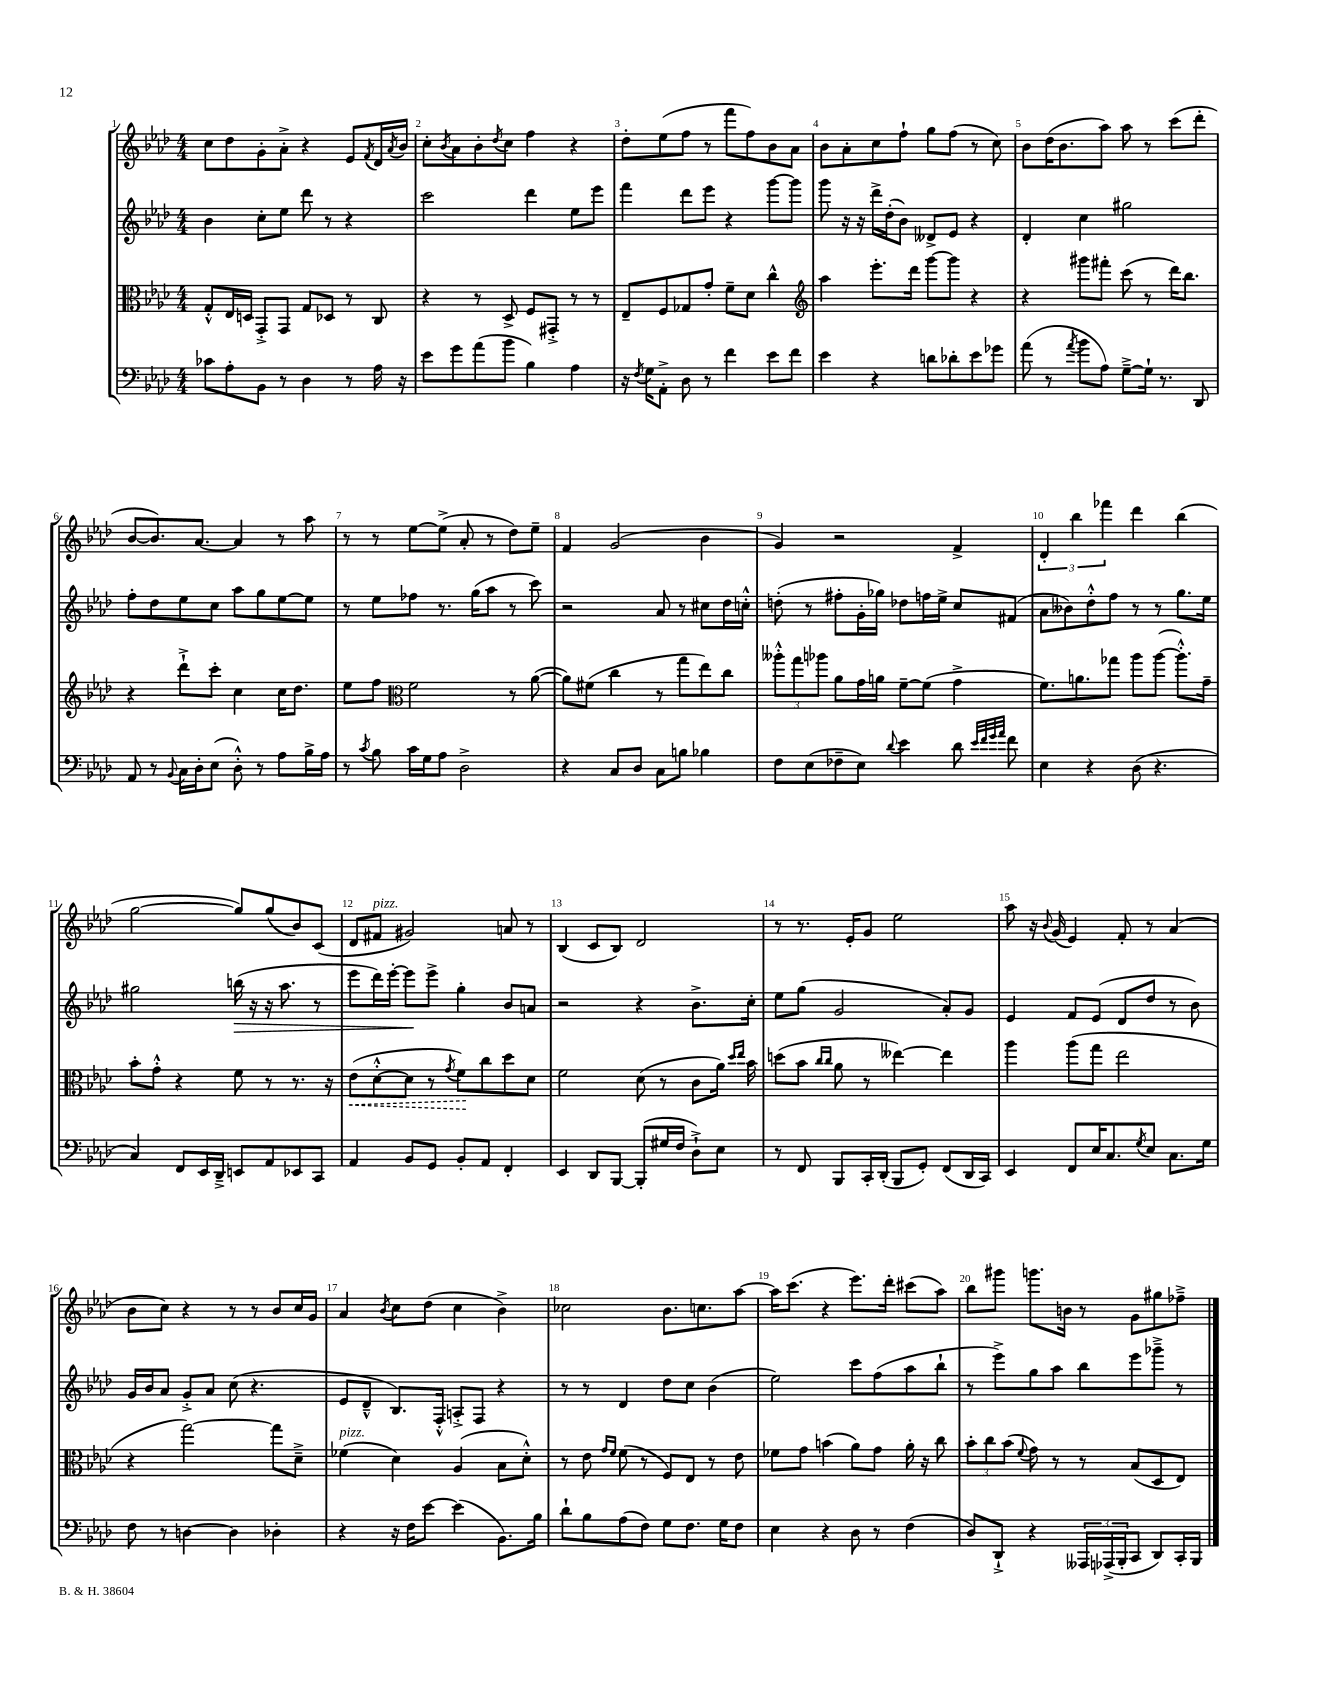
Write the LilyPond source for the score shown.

<<
\new StaffGroup <<
\new Staff = "s0" {
    \clef treble \key aes \major \numericTimeSignature \time 4/4
    c''8 des''8 g'8-. aes'8-.-> r4 ees'8 \acciaccatura { f'8 } des'16 \acciaccatura { aes'8 } bes'16 |
    c''8-. \acciaccatura { bes'8 } aes'8 bes'8-. \acciaccatura { des''8 } c''8 f''4 r4 |
    des''8-. ees''8( f''8 r8 f'''8 f''8) bes'8 aes'8 |
    bes'8 aes'8-. c''8 f''8-! g''8 f''8( r8 c''8) |
    bes'8 des''16( bes'8. aes''8) aes''8 r8 c'''8( des'''8-. |
    bes'8~ bes'8.) aes'8.~ aes'4 r8 aes''8 |
    r8 r8 ees''8~ ees''8->( aes'8-. r8 des''8) ees''8-- |
    f'4 g'2( bes'4 |
    g'4) r2 f'4-> |
    \tuplet 3/2 { des'4-. bes''4 fes'''4 } des'''4 bes''4( |
    g''2~ g''8) g''8( bes'8) c'8( |
    des'8 fis'8^\markup { \italic "pizz." } gis'2) a'8 r8 |
    bes4( c'8 bes8) des'2 |
    r8 r8. ees'16-. g'8 ees''2 |
    aes''8 r16 \appoggiatura { bes'8 } g'16( ees'4) f'8-. r8 aes'4( |
    bes'8 c''8) r4 r8 r8 bes'8 c''16 g'16 |
    aes'4 \acciaccatura { bes'8 } c''8 des''8( c''4 bes'4->) |
    ces''2 bes'8. c''8. aes''8~ |
    aes''16 c'''8.( r4 ees'''8.) des'''16-. cis'''8( aes''8) |
    bes''8 gis'''8 g'''8. b'16 r8 g'8 gis''8 fes''8---> \bar "|." |
}
\new Staff = "s1" {
    \clef treble \key aes \major \numericTimeSignature \time 4/4
    bes'4 c''8-. ees''8 des'''8 r8 r4 |
    c'''2 des'''4 ees''8 ees'''8 |
    f'''4 des'''8 ees'''8 r4 g'''8~ g'''8 |
    g'''8 r16 r16 des'''16-> des''16-.( bes'8) deses'8-> ees'8 r4 |
    des'4-. c''4 gis''2 |
    f''8-. des''8 ees''8 c''8 aes''8 g''8 ees''8~ ees''8 |
    r8 ees''8 fes''8 r8. g''16( aes''8 r8 c'''8) |
    r2 aes'8 r8 cis''8 des''16 c''16-.-^ |
    d''8-.( r8 fis''8-. g'16-. ges''16) des''8 f''16 ees''16-> c''8 fis'8( |
    aes'8 beses'8) des''8-.-^ f''8 r8 r8 g''8. ees''16 |
    gis''2 b''16\>( r16 r16 aes''8. r8 |
    ees'''8 des'''16) ees'''16~-. ees'''8\! ees'''8-> g''4-. bes'8 a'8 |
    r2 r4 bes'8.-> c''16-. |
    ees''8 g''8( g'2 aes'8-.) g'8 |
    ees'4 f'8 ees'8( des'8 des''8 r8 bes'8) |
    g'16 bes'16 aes'8 g'8-.-> aes'8 c''8( r4. |
    ees'8 des'8---^ bes8.) f16-.-^ a8-.-> f8 r4 |
    r8 r8 des'4 des''8 c''8 bes'4( |
    ees''2) c'''8 f''8( aes''8 bes''8-! |
    r8 ees'''8->) g''8 aes''8 bes''8 ees'''8 ges'''8---> r8 \bar "|." |
}
\new Staff = "s2" {
    \clef alto \key aes \major \numericTimeSignature \time 4/4
    g8-.-^ ees16 d16 g,8-.-> g,8 g8 des8 r8 c8 |
    r4 r8 des8-> f8 gis,8-.-> r8 r8 |
    ees8-- f8 ges8 g'8-. f'8-- des'8 c''4-^ |
    \clef treble aes''4 ees'''8.-. des'''16 g'''8~ g'''8 r4 |
    r4 gis'''8 fis'''8-. c'''8( r8 des'''16) bes''8. |
    r4 des'''8-!-> c'''8-. c''4 c''16 des''8. |
    ees''8 f''8 \clef alto f'2 r8 aes'8~( |
    aes'8) fis'8( c''4 r8 g''8 ees''8) c''8 |
    \tuplet 3/2 { aeses''8-.-^ g''8 aes''8 } aes'8 g'16 a'16 f'8~-- f'8( g'4-> |
    f'8.) a'8. ges''8 aes''8 aes''8~( aes''8.-.-^) g'16-- |
    bes'8-. g'8-.-^ r4 f'8 r8 r8. r16 |
    \once \override Hairpin.style = #'dashed-line ees'8\<( des'8~-.-^ des'8 r8 \acciaccatura { g'8 } f'8\!) c''8 des''8 des'8 |
    f'2 des'8( r8 c'8 aes'16) \grace { des''16 ees''16 } bes'16 |
    d''8( bes'8 \grace { c''16 c''16 } aes'8 r8 eeses''4~) eeses''4 |
    aes''4 aes''8( g''8 ees''2 |
    r4 g''2~) g''8 des'8---> |
    fes'4^\markup { \italic "pizz." }( des'4) aes4( bes8 des'8-.-^) |
    r8 ees'8 \grace { g'16 f'16 } f'8( r8 f8) ees8 r8 ees'8 |
    fes'8 g'8 b'4( aes'8) g'8 aes'16-. r16 c''8 |
    \tuplet 3/2 { bes'8-. c''8 bes'8( } \appoggiatura { f'8 } g'8) r8 r8 bes8( des8 ees8) \bar "|." |
}
\new Staff = "s3" {
    \clef bass \key aes \major \numericTimeSignature \time 4/4
    ces'8 aes8-. bes,8 r8 des4 r8 aes16 r16 |
    ees'8 g'8 aes'8( bes'8 bes4) aes4 |
    r16 \acciaccatura { f8 } g16 aes,8-.-> des8 r8 f'4 ees'8 f'8 |
    ees'4 r4 d'8 des'8-. ees'8 ges'8 |
    aes'8( r8 \acciaccatura { aes'8 } bes'8 aes8) g8~---> g16-! r8. des,8 |
    aes,8 r8 \appoggiatura { bes,8 } c16 des16-. ees8( des8-.-^) r8 aes8 bes16-> aes16 |
    r8 \acciaccatura { c'8 } bes8 c'16 g16 aes8 des2-> |
    r4 c8 des8 c8 b8 bes4 |
    f8 ees8( fes8-- ees8) \appoggiatura { des'8 } ees'4 des'8 \grace { ees'32 f'32 g'32 aes'32 } f'8 |
    ees4 r4 des8( r4. |
    c4) f,8 ees,16 des,16---> e,8 aes,8 ees,8 c,8 |
    aes,4 bes,8 g,8 bes,8-. aes,8 f,4-. |
    ees,4 des,8 bes,,8~ bes,,8-.( gis16 f16 des8-!->) ees8 |
    r8 f,8 bes,,8 c,16-. des,16-.( bes,,8 g,8-.) f,8( des,16 c,16) |
    ees,4 f,8 ees16 c8. \acciaccatura { g8 } ees8 c8. g16 |
    f8 r8 d4~ d4 des4-. |
    r4 r16 f16 ees'8~ ees'4( bes,8.) bes16 |
    des'8-! bes8 aes8( f8) g8 f8. g16 f8 |
    ees4 r4 des8 r8 f4( |
    des8) des,8-!-> r4 \tuplet 3/2 { aeses,,16 aes,,16->( bes,,16-. } c,8 des,8) c,16-. bes,,16 \bar "|." |
}
>>
>>
\layout { \context { \Score \override BarNumber.break-visibility = ##(#f #t #t) barNumberVisibility = #all-bar-numbers-visible } }
